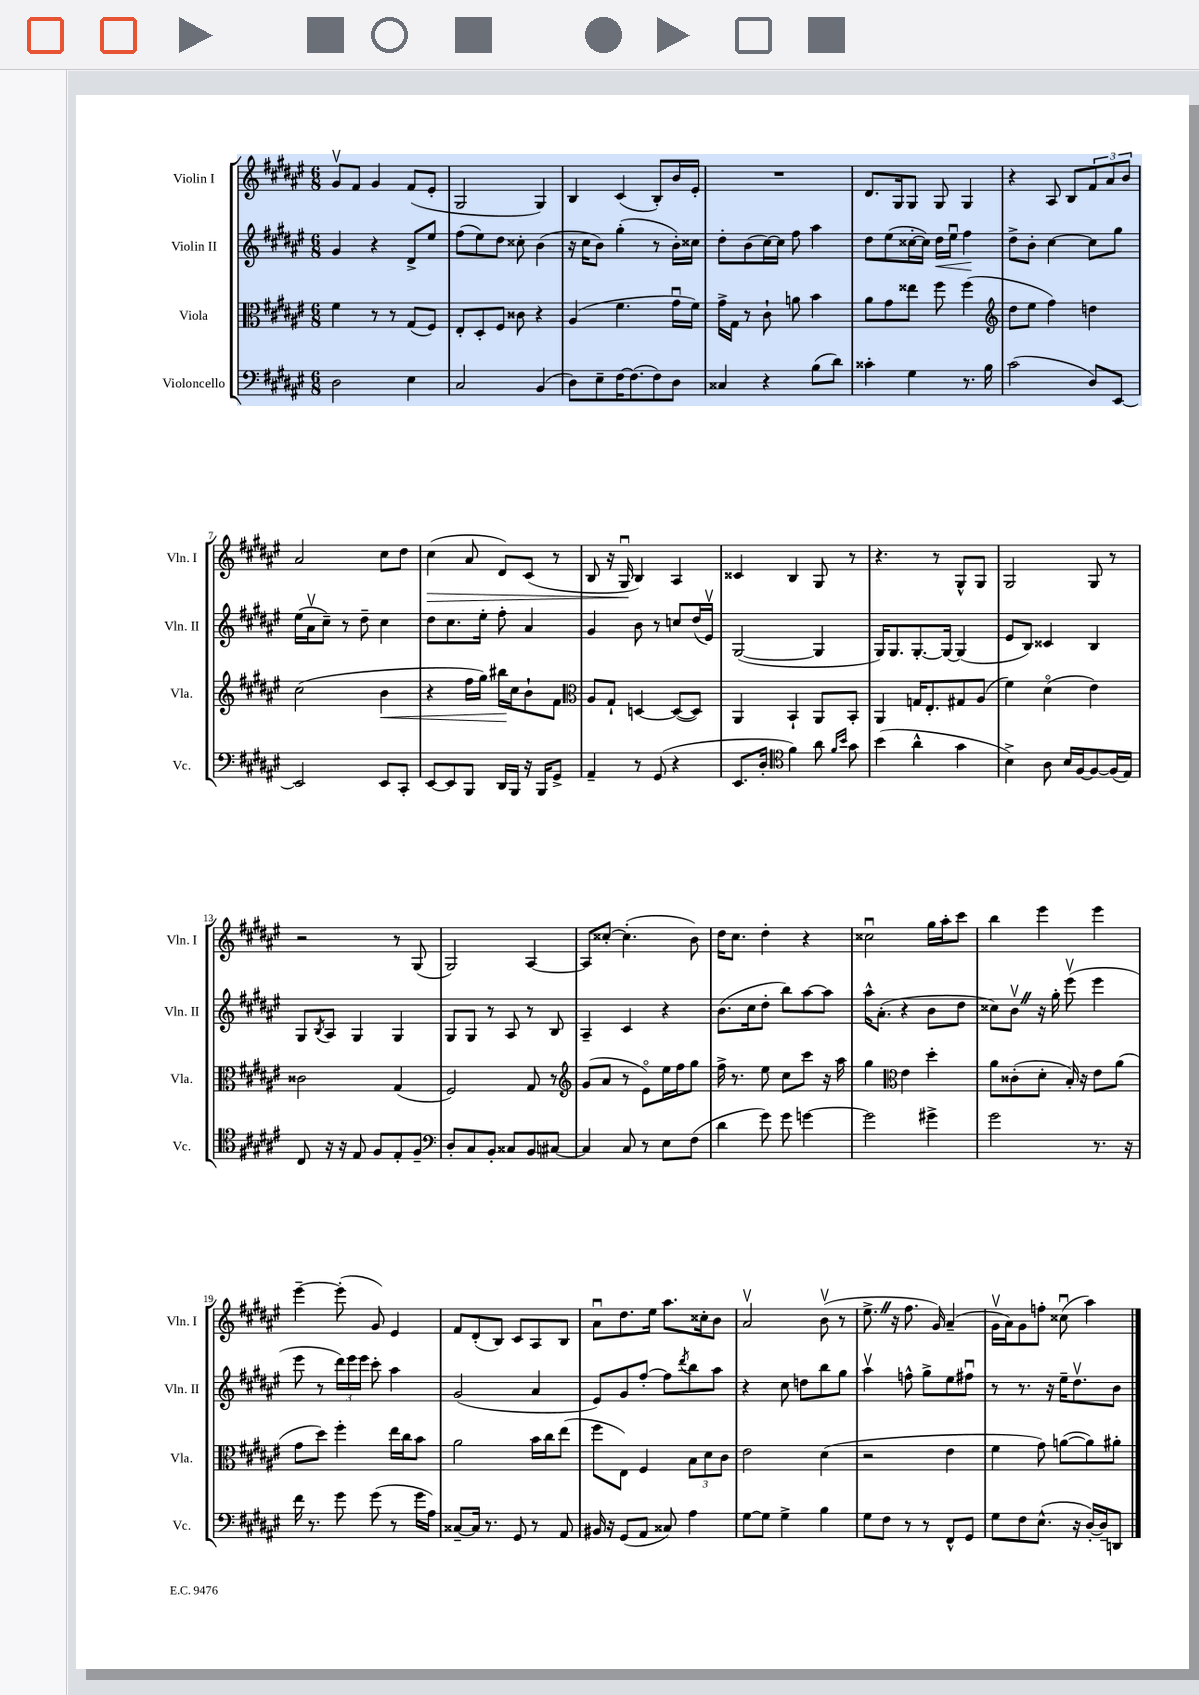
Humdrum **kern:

**kern	**kern	**kern	**kern
*staff4	*staff3	*staff2	*staff1
*clefF4	*clefC3	*clefG2	*clefG2
*k[f#c#g#d#a#e#]	*k[f#c#g#d#a#e#]	*k[f#c#g#d#a#e#]	*k[f#c#g#d#a#e#]
*M6/8	*M6/8	*M6/8	*M6/8
2D#	4f#	4g#	8g#v
.	.	.	8f#
.	8r	4r	4g#
.	8r	.	.
4E#	(8G#	8d#^	(8f#
.	8F#)	8ee#	8e#'
=	=	=	=
2C#	8E#'	(8ff#	2G#
.	8D#'	8ee#)	.
.	8F#	8dd#	.
.	8c##	8cc##'	.
(4BB	4r	(4b	4G#)
=	=	=	=
8D#)	(4A#	16r	4B
.	.	16cc#	.
8E#~	.	8b)	.
[16F#	4.f#	(4gg#'	(4c#
(8.F#]	.	.	.
8F#)	.	8r	8B')
8D#	16g#u	16b')	16b
.	16f#)	16cc##	16e#'
=	=	=	=
4C##	16g#^	8dd#'	2.r
.	16G#	.	.
.	8r	(8b	.
4r	8c#`	[16cc#)	.
.	.	16cc#]	.
.	8a	8ff#	.
(8B	4b	4aa#	.
8d#)	.	.	.
=	=	=	=
4c##'	8a#	8dd#	8.d#
.	8g#	(8ee#	.
.	.	.	16G#
4G#	8ee##	[16cc##'	8G#
.	.	16cc##])	.
.	8ff#	16dd#	8G#
.	.	16ee#u	.
8.r	(4ff#	4ff#	4G#
16B	.	.	.
=	=	=	=
*	*clefG2	*	*
(2c#	8dd#	8dd#^	4r
.	8ee#	8b'	.
.	4ff#)	[4cc#	8A#
.	.	.	8B
8D#)	4dd	8cc#]	12f#
.	.	.	12a#
[8EE#	.	8gg#	.
.	.	.	12b
=	=	=	=
2EE#]	(2cc#	(16ee#	2a#
.	.	16a#v	.
.	.	8cc#~)	.
.	.	8r	.
.	.	8dd#~	.
8EE#	4b	4cc#	8cc#
8CC#'	.	.	8dd#
=	=	=	=
[8EE#	4r	8dd#	(4cc#
8EE#]	.	8.cc#	.
8BBB	16ff#	.	8a#
.	16gg#)	16ee#'	.
16DD#	16bb#	8ff#'	8d#)
16BBB	16cc#	.	.
16r	8b`	4a#	(8c#
16BBB	.	.	.
8GG#^	8f#	.	8r
=	=	=	=
*	*clefC3	*	*
4AA#~	8A#	4g#	8B
.	8G#`	.	16r
.	.	.	16G#u
8r	[4D	8b	4B)
(8GG#	.	8r	.
4r	(8D_	8cc	4A#
.	8D])	(16dd#	.
.	.	16e#v)	.
=	=	=	=
8.EE#	4AA#	([2G#	4c##
16D#'	.	.	.
*clefC4	*	*	*
4f#)	4BB`	.	4B
8a#	8AA#	4G#]	8G#
16qqf#	.	.	.
16qqb	.	.	.
8g#	8BB'	.	8r
=	=	=	=
(4b	4AA#	16G#)	4.r
.	.	8.G#	.
4a#^^	16G	[8.G#'	.
.	8.E#'	.	.
.	.	.	8r
.	.	16G#_	.
4g#	8G#	(4G#]	8G#^^
.	(8A#	.	8G#
=	=	=	=
4B^)	4f#)	8e#	2G#
.	.	8B)	.
8A#	(4d#o	4c##	.
16B	.	.	.
[16F#	.	.	.
8F#_	4e#)	4B	8G#
(16F#]	.	.	8r
16E#)	.	.	.
=	=	=	=
8C#	2c##	8G#	2r
.	.	8qB	.
16r	.	8A#	.
16r	.	.	.
8E#	.	4G#	.
8F#	.	.	.
8E#'	(4G#	4G#	8r
8F#~	.	.	(8G#
=	=	=	=
*clefF4	*	*	*
8D#'	2F#)	8G#	2G#)
8C#	.	8G#	.
8BB'	.	8r	.
8C##	.	8A#	.
8BB	8G#	8r	[4A#
[8C#	8r	8B	.
=	=	=	=
*	*clefG2	*	*
4C#]	(8g#	4A#~	8A#]
.	8a#	.	[8cc##'
8C#	8r	4c#	(4.cc##']
8r	8e#o)	.	.
8E#	16ee#	4r	.
.	16ff#	.	.
(8F#	8gg#	.	8b)
=	=	=	=
4d#	16ff#^	(8.b	16dd#
.	8.r	.	8.cc#
.	.	16cc#	.
8g#)	8ee#	8dd#'	4dd#'
8g#	8cc#	8bb)	.
[4g	8ccc#	[8aa#	4r
.	16r	8aa#]	.
.	16aa#	.	.
=	=	=	=
2g]	4gg#	16aa#^^	2cc##u
.	.	(8.a#'	.
*	*clefC3	*	*
.	4e#	4r	.
4g#^	4dd#'	8b	16gg#
.	.	.	16aa#'
.	.	8dd#	8ccc#
=	=	=	=
2g#	8a#	8cc##)	4bb
.	(8c##'	8bv	.
.	8d#'	16r	4eee#
.	.	16gg#'	.
.	16B')	(8eee#v	.
.	16r	.	.
8.r	8e#	4eee#	4eee#
.	(8a#	.	.
16r	.	.	.
=	=	=	=
16f#	8g#	8eee#	[4eee#~
8.r	.	.	.
.	8dd#)	8r	.
8g#	4ff#'	24ddd#)	(8eee#']
.	.	24eee#	.
.	.	24eee#	.
(8g#	.	8ccc#'	8g#)
8r	16ee#	4aa#	4e#
.	16cc#	.	.
16g#	8b	.	.
16A#)	.	.	.
=	=	=	=
[8C##~	2a#	(2g#	8f#
16C##]	.	.	(8d#'
8.r	.	.	.
.	.	.	8B)
8GG#	.	.	8c#
8r	16b	4a#	8A#
.	16cc#	.	.
8AA#	(8ee#	.	8B
=	=	=	=
16BB#	8ff#	8e#)	8a#u
16r	.	.	.
(8GG#	8E#)	8g#	8.dd#
8AA#	4F#	[8ff#'	.
.	.	.	16ee#
8C##)	.	8ff#]	8.aa#
.	.	8qddd#	.
4A#	12B	8bb	.
.	.	.	16cc##'
.	12d#	.	.
.	.	8aa#	8b
.	12c#	.	.
=	=	=	=
[8G#	2e#	4r	2a#v
8G#]	.	.	.
4G#^	.	8cc#	.
.	.	8dd	.
4B	(4d#	8bb	(8bv
.	.	8gg#	8r
=	=	=	=
8G#	2r	4aa#v	8.ee#^
8F#	.	.	.
.	.	.	16r
8r	.	8ff^^	8.ff#
8r	.	8gg#^	.
.	.	.	16g#)
8FF#^^	4e#	8ee#	(4a#~
8GG#	.	8ff#u	.
=	=	=	=
8G#	4f#	8r	16g#v
.	.	.	16a#)
8F#	.	8.r	8g#
(8.E#^^	8g#)	.	8ff'
.	.	16r	.
.	([8a	16ee#~	(8cc##u
16r	.	8.dd#v	.
[16D#')	8a])	.	4aa#)
16D#~]	.	.	.
8DD	8a#'	8b	.
==	==	==	==
*-	*-	*-	*-
